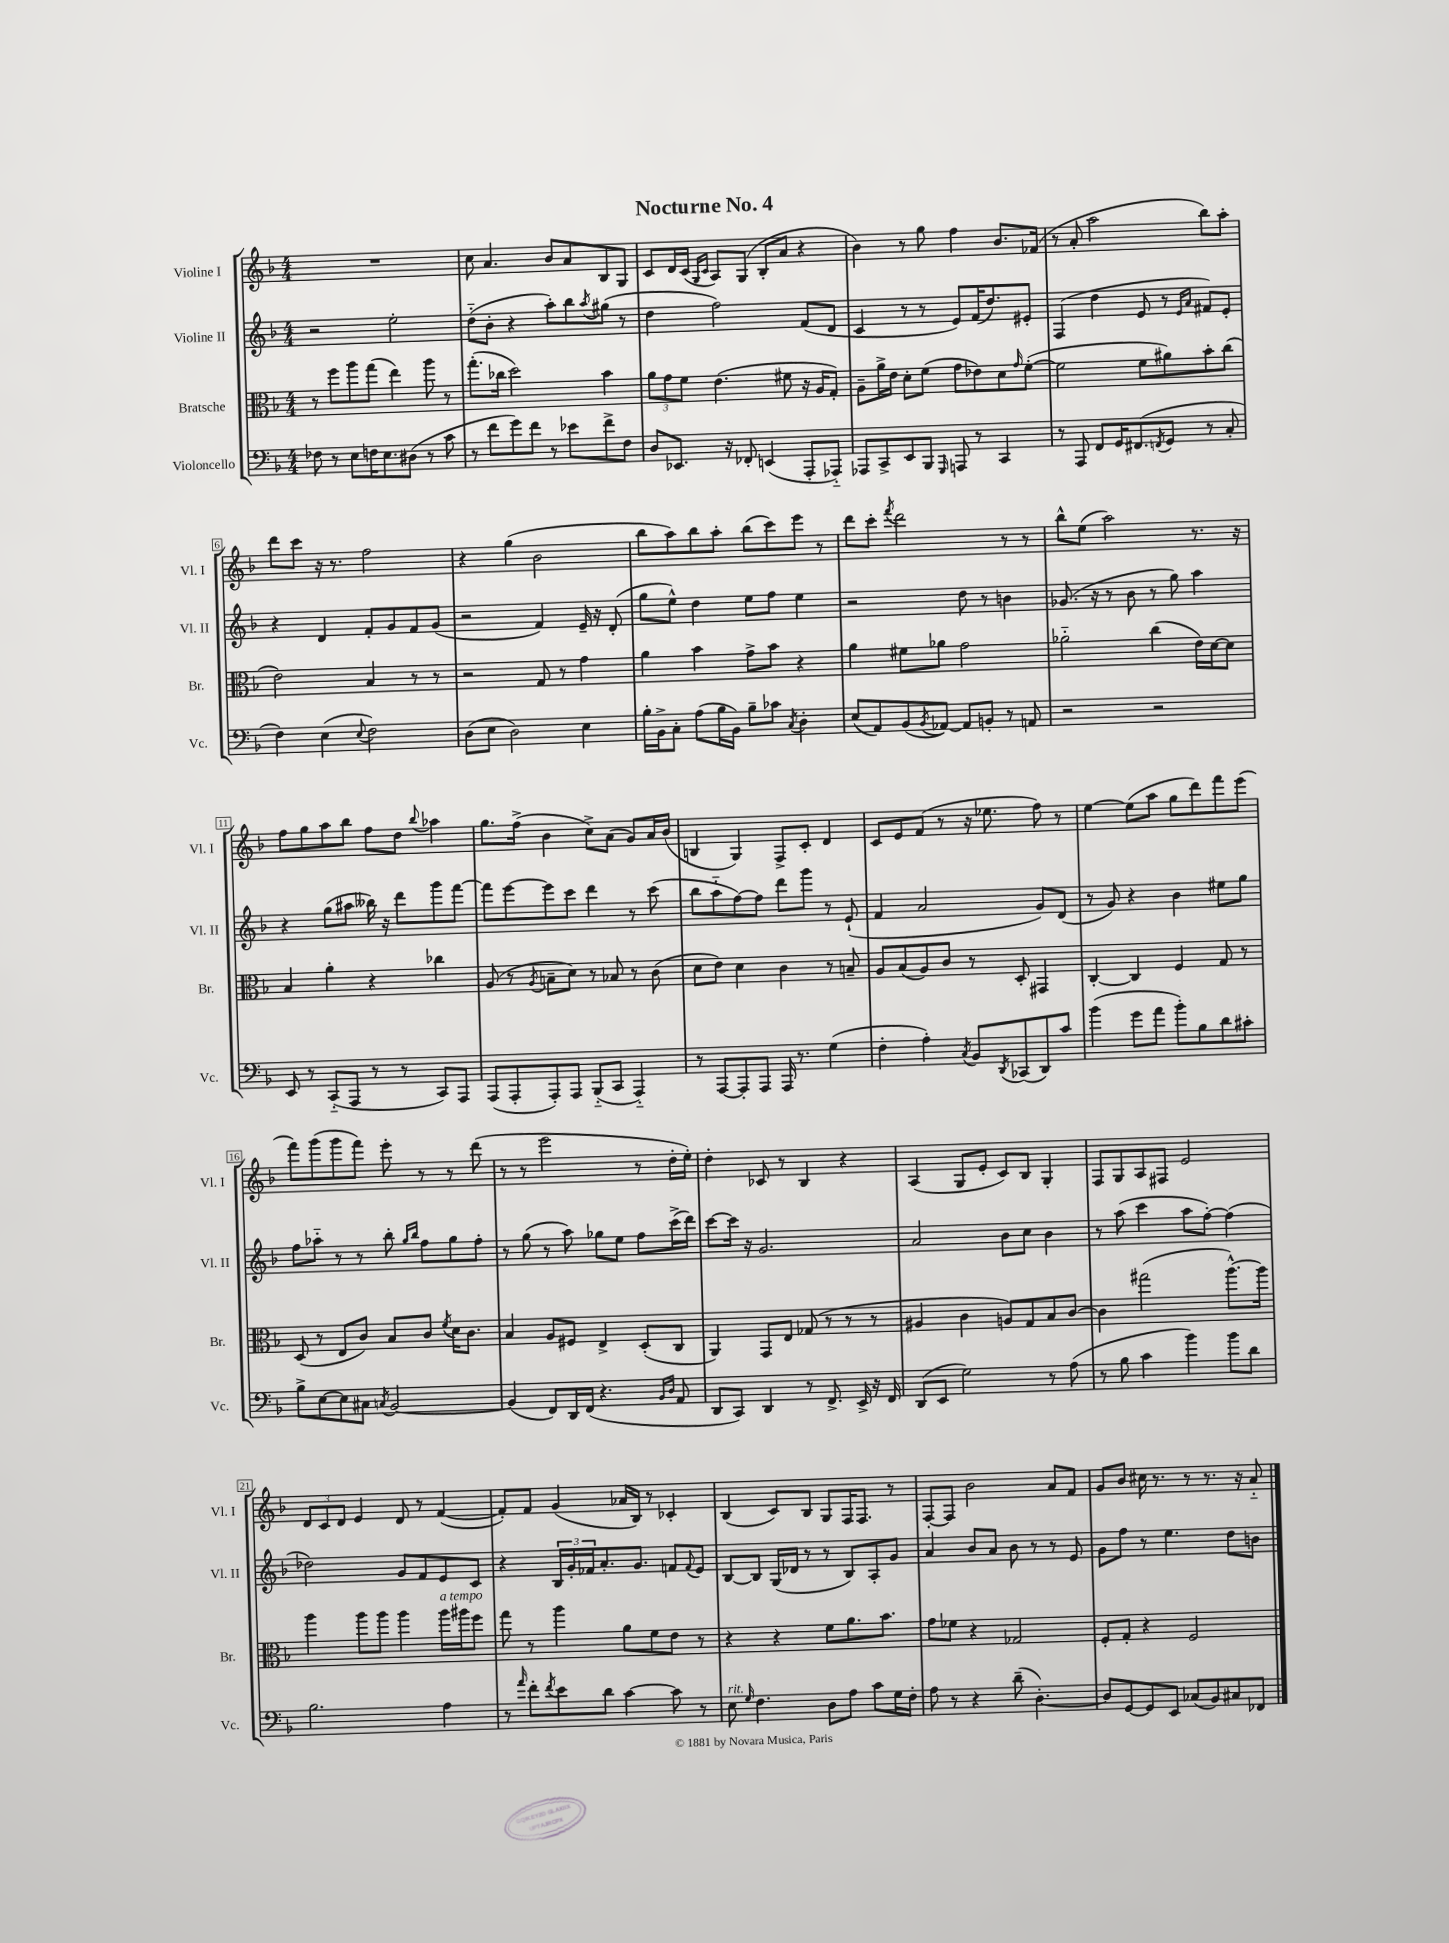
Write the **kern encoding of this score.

**kern	**kern	**kern	**kern
*staff4	*staff3	*staff2	*staff1
*clefF4	*clefC3	*clefG2	*clefG2
*k[b-]	*k[b-]	*k[b-]	*k[b-]
*M4/4	*M4/4	*M4/4	*M4/4
8F-\	8r	2r	1r
8r	8ff\L	.	.
8E\L	8aa\	.	.
16F\K	(8gg\J	.	.
8.E\	.	.	.
.	4ee\)	2ee'\	.
(8D#\J	.	.	.
8r	8aa\	.	.
8c\	8r	.	.
=	=	=	=
8r	(8.gg'\L	(8dd'~\L	8cc\
8f\L	.	8b-'\J	4.a/
.	16cc-\Jk	.	.
8g\)	2dd\)	4r	.
8f\J	.	.	.
8r	.	8aa'\L)	8b-/L
8e-\L	.	8bb-\	8a/
.	.	8qaa/	.
8f^\	4b-\	(8gg#\J	8B-/
8F\J	.	8r	8G/J
=	=	=	=
8D/L	12a\L	4dd\	8c/L
.	12g\	.	.
8.EE-/J	.	.	16d/L
.	12f\J	.	.
.	.	.	(16c/JJ
.	.	.	16qqG/LL
.	.	.	16qqc/JJ
.	(4.e\	2ff\)	8A/L)
16r	.	.	.
8FF-'/	.	.	(8G/J
(4EE/	.	.	8B-'/L
.	8f#\	.	8a/J
8AAA'/L	16r	(8f/L	4r
.	16A/LK	.	.
8AAA-'~/J)	8G'/J)	8d/J	.
=	=	=	=
8AAA-/L	8A~\L	4c/	4b-\)
8CC^/	16a^\L	.	.
.	16e\JJ	.	.
8EE/	8d'\L	8r	8r
8BBB-/J	(8f\J	8r	8gg\
16qqGGG/	.	.	.
8AAA/	8g\L	8e/L)	4ff\
8r	8e-\)	(16f/K	.
.	.	8.dd/)	.
4CC/	8d\	.	8.b-/L
.	16qqg/	.	.
.	([8f'\J	8e#'/J	.
.	.	.	(16f-/Jk
=	=	=	=
8r	2f\]	(4F/	8r
8AAA/	.	.	8a'/
8FF/L	.	4dd\	2aa\
16GG/K	.	.	.
(8.FF#/	.	.	.
.	8f\L	8e/	.
8qFF/	.	.	.
8GG/J	8a#\)	8r	.
.	.	16qqe/LL	.
.	.	16qqa/JJ	.
8r	8b-'\	8f#/L)	8bb-\L)
8C'/	(8cc\J	8e'/J	8aa'\J
=	=	=	=
4F\)	2e\)	4r	8ddd\L
.	.	.	8ccc\J
(4E\	.	4d/	16r
.	.	.	8.r
8qqE/	.	.	.
2F\)	4B-/	8f'/L	2ff\
.	.	8g/	.
.	8r	8f/	.
.	8r	(8g/J	.
=	=	=	=
(8D\L	2r	2r	4r
8E\J	.	.	.
2D\)	.	.	(4gg\
.	8G/	4f/)	2b-\
.	8r	.	.
4E\	4g\	16e~/	.
.	.	16r	.
.	.	(8d'/	.
=	=	=	=
16B-'\LL	4a\	8gg\L	8bb-\L
16BB-^\J	.	.	.
8C'\J	.	8ee^^\J)	8aa\)
(8A\L	4b-\	4dd\	8bb-\
16B-\L	.	.	8aa'\J
16BB-\JJ)	.	.	.
8B-~\L	8g^\L	8ee\L	(8bb-\L
8c-\J	8b-\J	8ff\J	8ccc\)
8qC/	.	.	.
4D'\	4r	4ee\	8eee\J
.	.	.	8r
=	=	=	=
(8E/L	4a\	2r	8ddd\L
8AA/)	.	.	8ccc'\J
.	.	.	8qfff/
(8BB-/	8f#\L	.	2ddd\
8qBB-/	.	.	.
[8AA-/J)	8a-\J	.	.
8AA-/]L	2g\	8dd\	.
8BB'/J	.	8r	.
8r	.	4b\	8r
8AA/	.	.	8r
=	=	=	=
2r	2a-'~\	(8.g-/	8bb-^^\L
.	.	.	(8ee\J
.	.	16r	.
.	.	8r	2aa\)
.	.	8b-\	.
2r	(4cc\	8r	.
.	.	8gg\)	.
.	16e\LL)	4aa\	8.r
.	[16d\J	.	.
.	8d\]J	.	.
.	.	.	16r
=	=	=	=
8EE/	4B-/	4r	8ff\L
8r	.	.	8gg\
(8CC'~/L	4a'\	(8gg\L	8aa\
8AAA/J	.	8aa#\J	8bb-\J
8r	4r	16bb--\)	8ff\L
.	.	16r	.
8r	.	8ddd\L	8dd\J
.	.	.	8qqbb-/
8CC/L)	4cc-\	8ggg\	4aa-\
8AAA/J	.	[8fff\J	.
=	=	=	=
(8AAA/L	(8A/	8fff\]L	8.gg\L
8AAA'/	8r	[8eee\	.
.	.	.	(16ff^\Jk
.	8qA/	.	.
8AAA'/)	8B~\L	8eee\]	4b-\
8AAA/J	8d\J)	8ccc\J	.
(8BBB-'~/L	8r	4ddd\	8cc^\L)
8CC/J	8B-/	.	(8a\J
4AAA'~/)	8r	8r	8g/L)
.	(8c\	(8ccc\	16a/L
.	.	.	(16b-/JJ
=	=	=	=
8r	8d\L	8bb-\L	4B/
[8AAA/L	8e\J)	8aa'~\	.
8AAA'/]	4d\	[8ff\)	4G/)
8AAA/J	.	8ff\]J	.
16AAA/	4c\	8ddd\L	8F^/L
8.r	.	.	.
.	.	8ggg\J	8c'/J
(4G\	8r	8r	4d/
.	8B~/	(8e`/	.
=	=	=	=
4F'\	8A/L	4f/	8c/L
.	(8B-/	.	8e/
4A'\)	8A/)	2a/	(8f/J
.	8c/J	.	8r
8qC/	.	.	.
8BB-/L	8r	.	16r
.	.	.	8.ee-\
8qDD/	.	.	.
(8CC-/	8D'/	.	.
8DD/)	4GG#/	8g/L)	8ff\)
8c/J	.	(8d/J	8r
=	=	=	=
(4b-\	[4C'/	8r	[4ee\
.	.	8g/)	.
8g\L	4C/]	4r	(8ee\]L
8a\J	.	.	8aa\J
8b-'\L)	4F/	4b-\	8gg\L
8B-\	.	.	8ddd\)
8d\	8G/	8ee#\L	8fff\
8c#'\J	8r	8gg\J	(8eee\J
=	=	=	=
8B-^\L	(8D/	8ff\L	8fff\L)
[8E\	8r	8aa-'~\J	(8ggg\
8E\]	8E/L	8r	8ggg\
8C#\J	8c/J)	8r	8fff\J)
8qC/	.	.	.
[2BB-/	8B-/L	8bb-'\	8eee'\
.	.	16qqgg/LL	.
.	.	16qqbb-/JJ	.
.	8c/J	8ff\L	8r
.	8qf/	.	.
.	16d\LK	8gg\	8r
.	8.c\J	.	.
.	.	8ff'\J	(8ddd\
=	=	=	=
(4BB-/]	4B-/	8r	8r
.	.	(8gg\	8r
8FF/L)	8A/L	8r	2eee\
16DD/L	8F#/J	8aa\)	.
(16FF/JJ	.	.	.
4.r	4E^/	8gg-\L	.
.	.	8ee\J	.
.	(8D'/L	8ff\L	8r
16qqBB-/LL	.	.	.
16qqD/JJ	.	.	.
8AA/	8C/J	(16ccc^\L	16dd'\LL
.	.	16ddd\JJ)	16ee'\JJ)
=	=	=	=
8DD/L	4AA/)	[8ccc\L	4dd'\
8CC/J)	.	16ccc\]Jk	.
.	.	16r	.
4DD/	8GG/L	2.g/	8c-/
.	8E/J	.	8r
8r	(8G-/	.	4B-/
8.FF^/	8r	.	.
.	8r	.	4r
16EE^/	.	.	.
16r	8r	.	.
16FF/	.	.	.
=	=	=	=
(8DD/L	4A#/	2a/	(4A/
8EE/J	.	.	.
2G\)	4c\	.	8G/L
.	.	.	8e'/J
.	8A/L)	8b-\L	8c/L)
.	8G/	8cc\J	8B-/J
8r	8B-/	4b-\	4G'/
(8A\	[8c/J	.	.
=	=	=	=
8r	4c\]	8r	8F/L
8B-\	.	(8aa\	8G/
4c\	(2gg#\	4ccc\	8A/
.	.	.	8F#/J
4b-\)	.	8aa\L	2e/
.	.	[8ff'\J)	.
8b-\L	[8.aa^^\L)	(4ff\]	.
8d\J	.	.	.
.	16aa\]Jk	.	.
=	=	=	=
2.B-\	4aa\	2dd-\)	12d/L
.	.	.	12c/
.	.	.	12d/J
.	8aa\L	.	4e/
.	8aa\J	.	.
.	4aa\	8g/L	8d/
.	.	8f/	8r
4A\	16aa\LL	8e/	([4f/
.	16aa#\J	.	.
.	8ff\J	8c/J	.
=	=	=	=
8r	8gg\	4r	8f'/]L)
16qqa/	.	.	.
8f'\L	8r	.	8f/J
8qf/	.	.	.
8e\	4aa\	24B-/LL	(4g/
.	.	24g'/	.
.	.	24f-/J	.
8d\J	.	8.a'/	.
[4c\	8a\L	.	16a-/LL
.	.	8.g/J	16B-/JJ)
.	8f\	.	8r
8c\]	8e\J	8f/L	4c-'/
.	.	8qqf/	.
8r	8r	8e/J	.
=	=	=	=
8E\	4r	[8B-/L	(4B-/
16qqG/	.	.	.
4.F\	.	8B-/]J	.
.	4r	(16G/LL	8c/L)
.	.	16d-/JJ	.
.	.	8r	8B-/J
8D\L	8f\L	8r	8G/L
8A\J	8.a\	8B-/L)	16F/K
.	.	.	8.F/J
8c\L	.	8A'/	.
.	8.b-\J	.	.
16G\L	.	8g/J	8r
16F'\JJ	.	.	.
=	=	=	=
8A\	8g\L	4a/	[8F'/L
8r	8f-\J	.	8F/]J
4r	4r	8b-/L	2b-\
.	.	8a/J	.
(8d~\	2G-/	8b-\	.
[4.D'\)	.	8r	.
.	.	8r	8a/L
.	.	8e/	8f/J
=	=	=	=
8D/]L	8F'/L	8g\L	8g/L
[8GG/	8G'/J	8ff\J	8b-/J
8GG/]	4r	8r	16cc#\
.	.	.	8.r
8EE/J	.	4.ee\	.
(8C-/L	2F/	.	8r
8BB-/)	.	.	8.r
8C#/	.	8dd\L	.
.	.	.	16r
8FF-/J	.	8b\J	8a'~/
==	==	==	==
*-	*-	*-	*-
